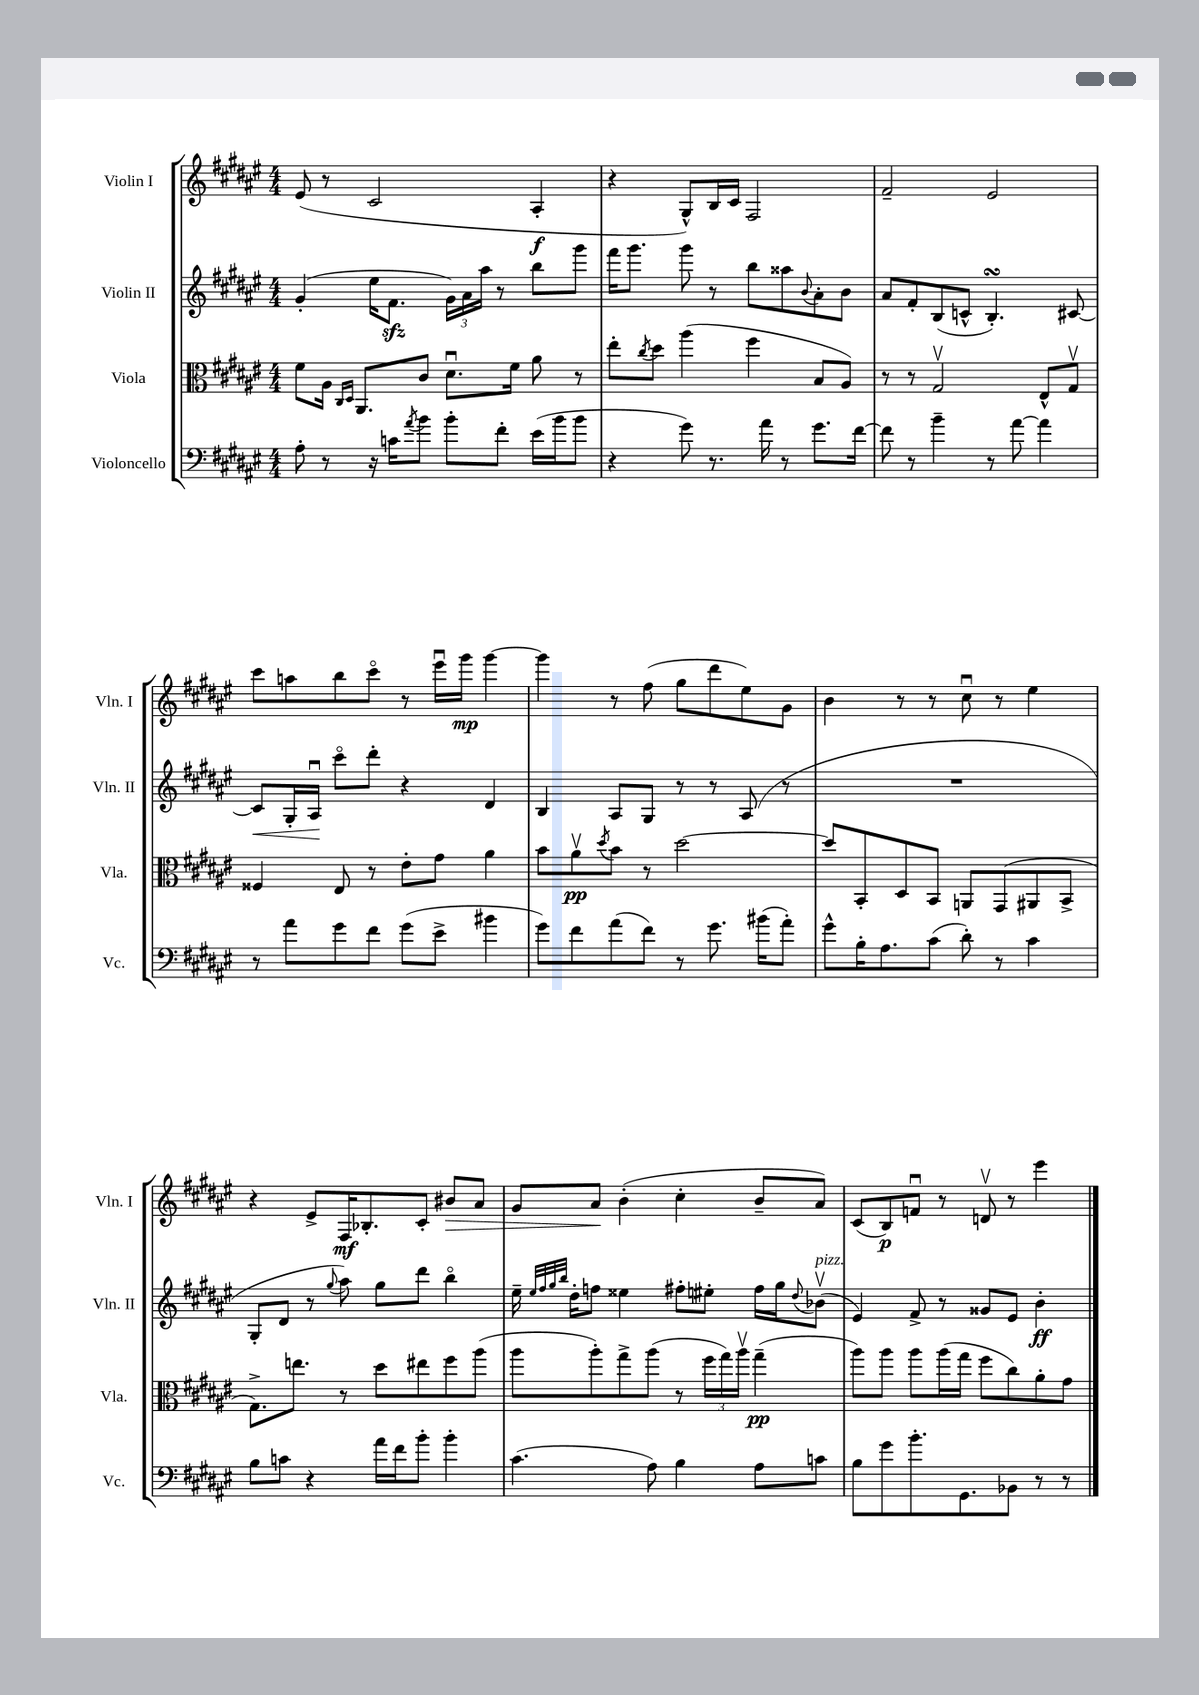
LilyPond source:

<<
\new StaffGroup <<
\new Staff = "s0" \with { instrumentName = "Violin I" shortInstrumentName = "Vln. I" } {
    \clef treble \key fis \major \numericTimeSignature \time 4/4
    eis'8( r8 cis'2 ais4-.\f |
    r4 gis8-^) b16 cis'16 fis2 |
    fis'2-- eis'2 |
    cis'''8 a''8 b''8 cis'''8\flageolet r8 eis'''16\downbow gis'''16\mp gis'''4~ |
    gis'''4 r8 fis''8( gis''8 dis'''8 eis''8) gis'8 |
    b'4 r8 r8 cis''8\downbow r8 eis''4 |
    r4 eis'8-> fis16\mf bes8.-. cis'8-. bis'8\> ais'8 |
    gis'8 ais'8\! b'4-.( cis''4-. b'8-- ais'8) |
    cis'8( b8\p) f'8\downbow r8 d'8\upbow r8 eis'''4 \bar "|." |
}
\new Staff = "s1" \with { instrumentName = "Violin II" shortInstrumentName = "Vln. II" } {
    \clef treble \key fis \major \numericTimeSignature \time 4/4
    gis'4-.( eis''16 fis'8.\sfz \tuplet 3/2 { gis'16) ais'16 ais''16 } r8 b''8 gis'''8 |
    fis'''16 gis'''8. gis'''8 r8 b''8 aisis''8 \appoggiatura { b'8 } ais'8-. b'8 |
    ais'8 fis'8-. b8( c'8-^ b4.-.\turn) cis'8~ |
    cis'8\< gis16-. ais16\downbow\! cis'''8\flageolet dis'''8-. r4 dis'4 |
    b4 ais8 gis8 r8 r8 ais8( r8 |
    R1 |
    gis8-. dis'8 r8 \appoggiatura { gis''8 } ais''8) gis''8 dis'''8 b''4\flageolet |
    eis''16-- \grace { eis''32 fis''32 gis''32 b''32 } dis''16-. f''8 eisis''4 fis''8-. eis''8-. fis''16 gis''16 \appoggiatura { dis''8 } bes'8\upbow^\markup { \italic "pizz." }( |
    eis'4) fis'8-> r8 gisis'8 eis'8 b'4-.\ff \bar "|." |
}
\new Staff = "s2" \with { instrumentName = "Viola" shortInstrumentName = "Vla." } {
    \clef alto \key fis \major \numericTimeSignature \time 4/4
    fis'8 ais16 \grace { cis16 dis16 } ais,8. cis'8 dis'8.\downbow fis'16 ais'8 r8 |
    eis''8-. \acciaccatura { cis''8 } dis''8 ais''4( fis''4 b8 ais8) |
    r8 r8 gis2\upbow eis8-^ gis8\upbow |
    fisis4 eis8 r8 eis'8-. gis'8 ais'4 |
    b'8 ais'8\upbow\pp \acciaccatura { dis''8 } b'8 r8 dis''2~ |
    dis''8 b,8-. dis8 b,8 a,8 gis,8( ais,8 b,8-> |
    gis8.->) e''8. r8 dis''8 eis''8 fis''8 ais''8( |
    ais''8 ais''8-.) gis''8-> ais''8( r8 \tuplet 3/2 { fis''16 gis''16) ais''16\upbow } gis''4--\pp( |
    ais''8) ais''8 ais''8 ais''16( gis''16 fis''8 cis''8) ais'8-. gis'8 \bar "|." |
}
\new Staff = "s3" \with { instrumentName = "Violoncello" shortInstrumentName = "Vc." } {
    \clef bass \key fis \major \numericTimeSignature \time 4/4
    ais8-. r8 r16 c'16 \acciaccatura { ais'8 } b'8 b'8-. fis'8-. eis'16( b'16 b'8 |
    r4 gis'8) r8. ais'16 r8 gis'8. fis'16~ |
    fis'8 r8 b'4-- r8 ais'8~ ais'4 |
    r8 ais'8 gis'8 fis'8 gis'8( eis'8-> bis'4 |
    gis'8) fis'8 ais'8( fis'8) r8 gis'8. bis'16( ais'8-.) |
    gis'8-^ b16-. ais8. cis'8( dis'8-.) r8 cis'4 |
    b8 c'8 r4 ais'16 fis'16 b'8-. b'4-. |
    cis'4.( ais8) b4 ais8 c'8 |
    b8 gis'8 b'8.-. gis,8. bes,8 r8 r8 \bar "|." |
}
>>
>>
\layout { \context { \Score \remove "Bar_number_engraver" } }
